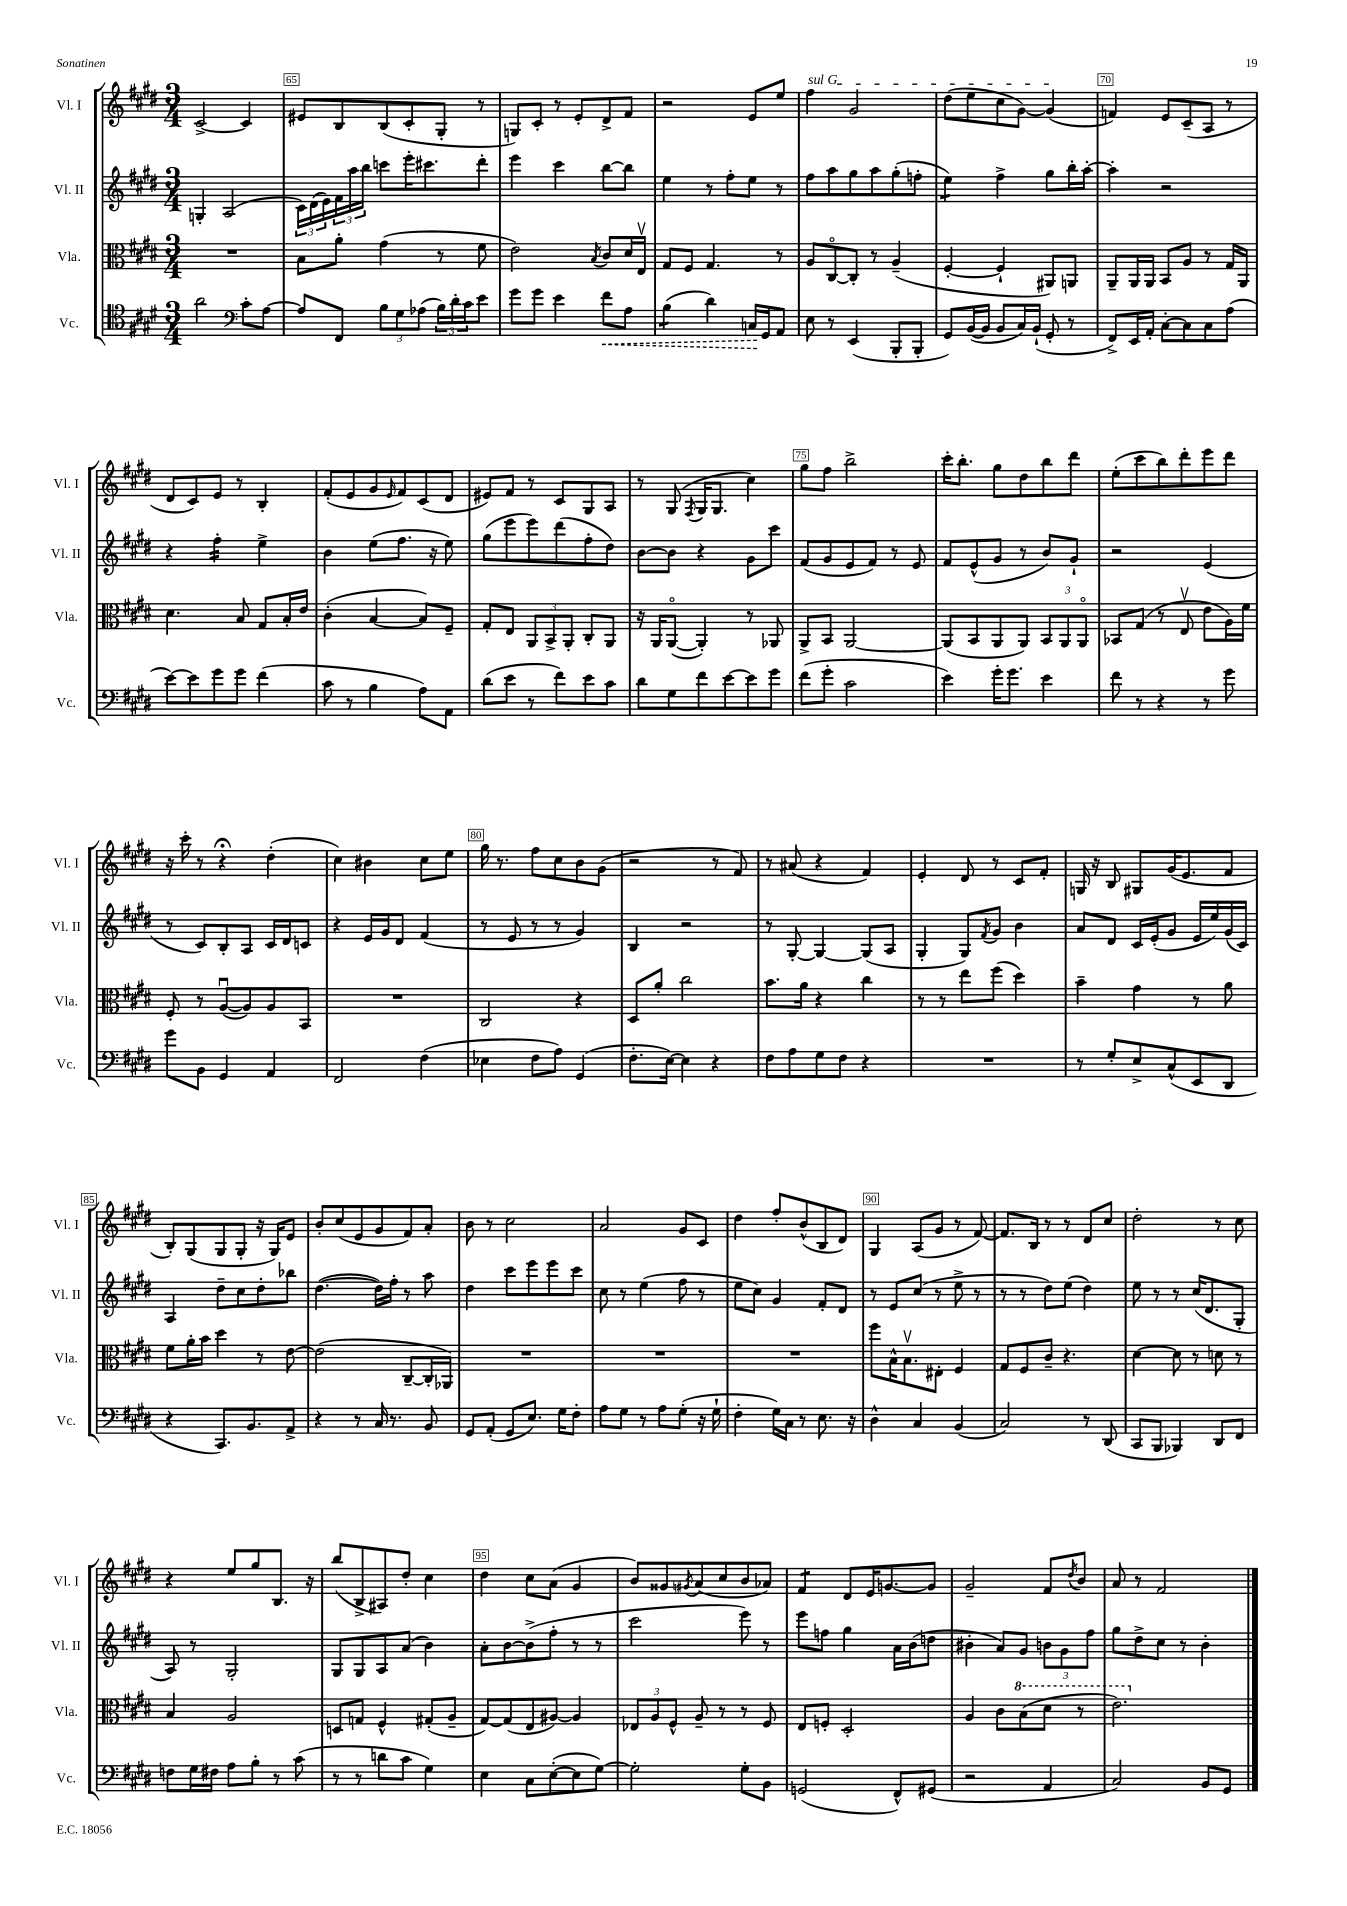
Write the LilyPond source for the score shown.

<<
\new StaffGroup <<
\new Staff = "s0" \with { instrumentName = "Vl. I" shortInstrumentName = "Vl. I" } {
    \clef treble \key e \major \numericTimeSignature \time 3/4
    cis'2~-> cis'4 |
    eis'8 b8 b8( cis'8-. gis8-. r8 |
    g8) cis'8-. r8 e'8-. dis'8-> fis'8 |
    r2 e'8 e''8 |
    \once \override TextSpanner.bound-details.left.text = \markup { \italic "sul G" } fis''4\startTextSpan gis'2 |
    dis''8( e''8 cis''8 gis'8~) gis'4\stopTextSpan( |
    f'4) e'8 cis'8--( a8 r8 |
    dis'8 cis'8) e'8 r8 b4-. |
    fis'8-.( e'8 gis'8 \grace { e'16 } fis'8) cis'8( dis'8 |
    eis'8) fis'8 r8 cis'8 gis8 a8 |
    r8 gis8( \acciaccatura { fis8 } gis16 gis8. cis''4) |
    gis''8 fis''8 b''2-> |
    cis'''16-. b''8.-. gis''8 dis''8 b''8 dis'''8 |
    e''8-.( cis'''8 b''8) dis'''8-. e'''8 dis'''8 |
    r16 cis'''16-. r8 r4\fermata dis''4-.( |
    cis''4) bis'4 cis''8 e''8 |
    gis''16 r8. fis''8 cis''8 b'8 gis'8( |
    r2 r8 fis'8) |
    r8 ais'8( r4 fis'4) |
    e'4-. dis'8 r8 cis'8 fis'8-. |
    g16 r16 b8 gis8 gis'16( e'8. fis'8 |
    b8-.) gis8( gis8 gis8-. r16 gis16) e'8 |
    b'8-. cis''8( e'8 gis'8 fis'8) a'8-. |
    b'8 r8 cis''2 |
    a'2 gis'8 cis'8 |
    dis''4 fis''8-. b'8-^( b8 dis'8) |
    gis4 a8( gis'8 r8 fis'8~) |
    fis'8. b16 r8 r8 dis'8 cis''8 |
    dis''2-. r8 cis''8 |
    r4 e''8 gis''8 b8. r16 |
    b''8( b8-> ais8) dis''8-. cis''4 |
    dis''4 cis''8 a'8( gis'4 |
    b'8) gisis'8 \acciaccatura { gis'8 } a'8( cis''8 b'8 aes'8) |
    fis'4:8 dis'8 e'16 g'8.~ g'8 |
    gis'2-- fis'8 \acciaccatura { dis''8 } b'8 |
    a'8 r8 fis'2 \bar "|." |
}
\new Staff = "s1" \with { instrumentName = "Vl. II" shortInstrumentName = "Vl. II" } {
    \clef treble \key e \major \numericTimeSignature \time 3/4
    g4-. a2( |
    \tuplet 3/2 { cis'16) dis'16( e'16) } \tuplet 3/2 { fis'16 a''16 b''16 } c'''8 e'''16-. cis'''8. dis'''8-. |
    e'''4 cis'''4 b''8~ b''8 |
    e''4 r8 fis''8-. e''8 r8 |
    fis''8 a''8 gis''8 a''8 gis''8-.( f''8-. |
    e''4:8) fis''4-> gis''8 b''16-. a''16~-. |
    a''4-. r2 |
    r4 fis''4:16-. e''4-> |
    b'4 e''8( fis''8. r16 e''8) |
    gis''8( e'''8 e'''8) dis'''8( fis''8-. dis''8) |
    b'8~ b'8 r4 gis'8 cis'''8 |
    fis'8( gis'8 e'8 fis'8) r8 e'8 |
    fis'8 e'8-^( gis'8 r8 b'8) gis'8-! |
    r2 e'4( |
    r8 cis'8) b8-. a8 cis'16 dis'16 c'8 |
    r4 e'16 gis'16 dis'8 fis'4( |
    r8 e'8 r8 r8 gis'4) |
    b4 r2 |
    r8 gis8~-. gis4~ gis8( a8 |
    gis4-. gis8) \acciaccatura { fis'8 } gis'8 b'4 |
    a'8 dis'8 cis'16 e'16-.( gis'8 e'16 e''16) gis'16( cis'16) |
    a4 dis''8-- cis''8 dis''8-. bes''8 |
    dis''4.~( dis''16) fis''16-. r8 a''8 |
    dis''4 cis'''8 e'''8 e'''8 cis'''8 |
    cis''8 r8 e''4( fis''8 r8 |
    e''8 cis''8) gis'4 fis'8-. dis'8 |
    r8 e'8 cis''8( r8 e''8-> r8 |
    r8 r8 dis''8) e''8( dis''4) |
    e''8 r8 r8 cis''16( dis'8. gis8-. |
    a8) r8 gis2-. |
    gis8 gis8 a8 a'8( b'4) |
    a'8-. b'8~ b'8->( fis''8-. r8 r8 |
    cis'''2 e'''8) r8 |
    e'''8 f''8 gis''4 a'16 b'16( d''8 |
    bis'4-. a'8) gis'8 \tuplet 3/2 { b'8 gis'8 fis''8 } |
    gis''8 dis''8-> cis''8 r8 b'4-. \bar "|." |
}
\new Staff = "s2" \with { instrumentName = "Vla." shortInstrumentName = "Vla." } {
    \clef alto \key e \major \numericTimeSignature \time 3/4
    R2. |
    b8 a'8-. gis'4( r8 fis'8 |
    e'2) \acciaccatura { b8 } cis'8 dis'16 e16\upbow |
    gis8 fis8 gis4. r8 |
    a8 cis8~\flageolet cis8-. r8 a4--( |
    fis4~-. fis4-! ais,8) a,8 |
    a,8-- a,16 a,16 b,8 a8 r8 gis16 a,16 |
    dis'4. b8 gis8 b16-. e'16 |
    cis'4-.( b4~ b8) fis8-- |
    gis8-. e8 \tuplet 3/2 { a,8 b,8-> a,8-. } cis8-. a,8 |
    r16 a,16 a,8~\flageolet( a,4-.) r8 aes,8 |
    a,8-> b,8 a,2~ |
    a,8( b,8 a,8 a,8) \tuplet 3/2 { b,8 a,8 a,8\flageolet } |
    bes,8 gis8( r8 e8\upbow e'8 a16) fis'16 |
    fis8-. r8 a8~\downbow( a8) a8 b,8 |
    R2. |
    cis2 r4 |
    dis8 a'8-. cis''2 |
    b'8. a'16 r4 cis''4 |
    r8 r8 e''8 fis''8( dis''4) |
    b'4-- gis'4 r8 a'8 |
    fis'8 a'16-. b'16 dis''4 r8 e'8~ |
    e'2( cis8~-- cis16-. aes,16) |
    R2. |
    R2. |
    R2. |
    fis''8 b16-^ b8.\upbow eis8-. fis4 |
    gis8 fis8 cis'8-- r4. |
    dis'4~ dis'8 r8 d'8 r8 |
    b4 a2 |
    d8 g8 fis4-^ gis8-.( a8-- |
    gis8~) gis8( e8 ais8~) ais4 |
    \tuplet 3/2 { ees8 a8 fis8-^ } a8-- r8 r8 fis8 |
    e8 f8-. dis2-. |
    a4 cis'8 \ottava #1 b'8( dis''8 r8 |
    e''2.) \ottava #0 \bar "|." |
}
\new Staff = "s3" \with { instrumentName = "Vc." shortInstrumentName = "Vc." } {
    \clef tenor \key e \major \numericTimeSignature \time 3/4
    a'2 \clef bass cis'8-. a8~ |
    a8 fis,8 \tuplet 3/2 { b8 gis8 aes8( } \tuplet 3/2 { b16) dis'16-. cis'16 } e'8 |
    gis'8 gis'8 e'4 \once \override Hairpin.style = #'dashed-line fis'8\< a8 |
    b4:8( dis'4) c16\! gis,16 a,8 |
    e8 r8 e,4( b,,8-. b,,8-. |
    gis,8) b,16~( b,16 b,8 cis16) b,16-!( gis,8-. r8 |
    fis,8->) e,16 a,16-. cis8~-. cis8 cis8 a8( |
    e'8~) e'8 gis'8 gis'8 fis'4( |
    cis'8 r8 b4 a8) a,8 |
    dis'8( e'8 r8 fis'8) e'8 cis'8 |
    dis'8 gis8 fis'8 e'8~ e'8 gis'8 |
    fis'8( gis'8-. cis'2 |
    e'4) gis'16-. gis'8. e'4 |
    fis'8 r8 r4 r8 gis'8 |
    gis'8 b,8 gis,4 a,4 |
    fis,2 fis4( |
    ees4 fis8 a8) gis,4( |
    fis8.-. e16~) e4 r4 |
    fis8 a8 gis8 fis8 r4 |
    R2. |
    r8 gis8-. e8-> cis8-^( e,8 dis,8 |
    r4 cis,8.) b,8. a,8-> |
    r4 r8 cis16 r8. b,8 |
    gis,8 a,8-.( gis,8 e8.) gis16 fis8-. |
    a8 gis8 r8 a8 gis8-.( r16 gis16-! |
    fis4-. gis16) cis16 r8 e8. r16 |
    dis4-^ cis4 b,4( |
    cis2) r8 dis,8( |
    cis,8 b,,8 bes,,4) dis,8 fis,8 |
    f8 gis16 fis16 a8 b8-. r8 cis'8( |
    r8 r8 d'8 cis'8 gis4) |
    e4 cis8 e8~-.( e8 gis8~) |
    gis2-. gis8-. b,8 |
    g,2( fis,8-^) gis,8( |
    r2 a,4 |
    cis2) b,8 gis,8 \bar "|." |
}
>>
>>
\layout { \context { \Score currentBarNumber = #64 \override BarNumber.break-visibility = ##(#f #t #t) barNumberVisibility = #(every-nth-bar-number-visible 5) \override BarNumber.stencil = #(make-stencil-boxer 0.1 0.3 ly:text-interface::print) } }
